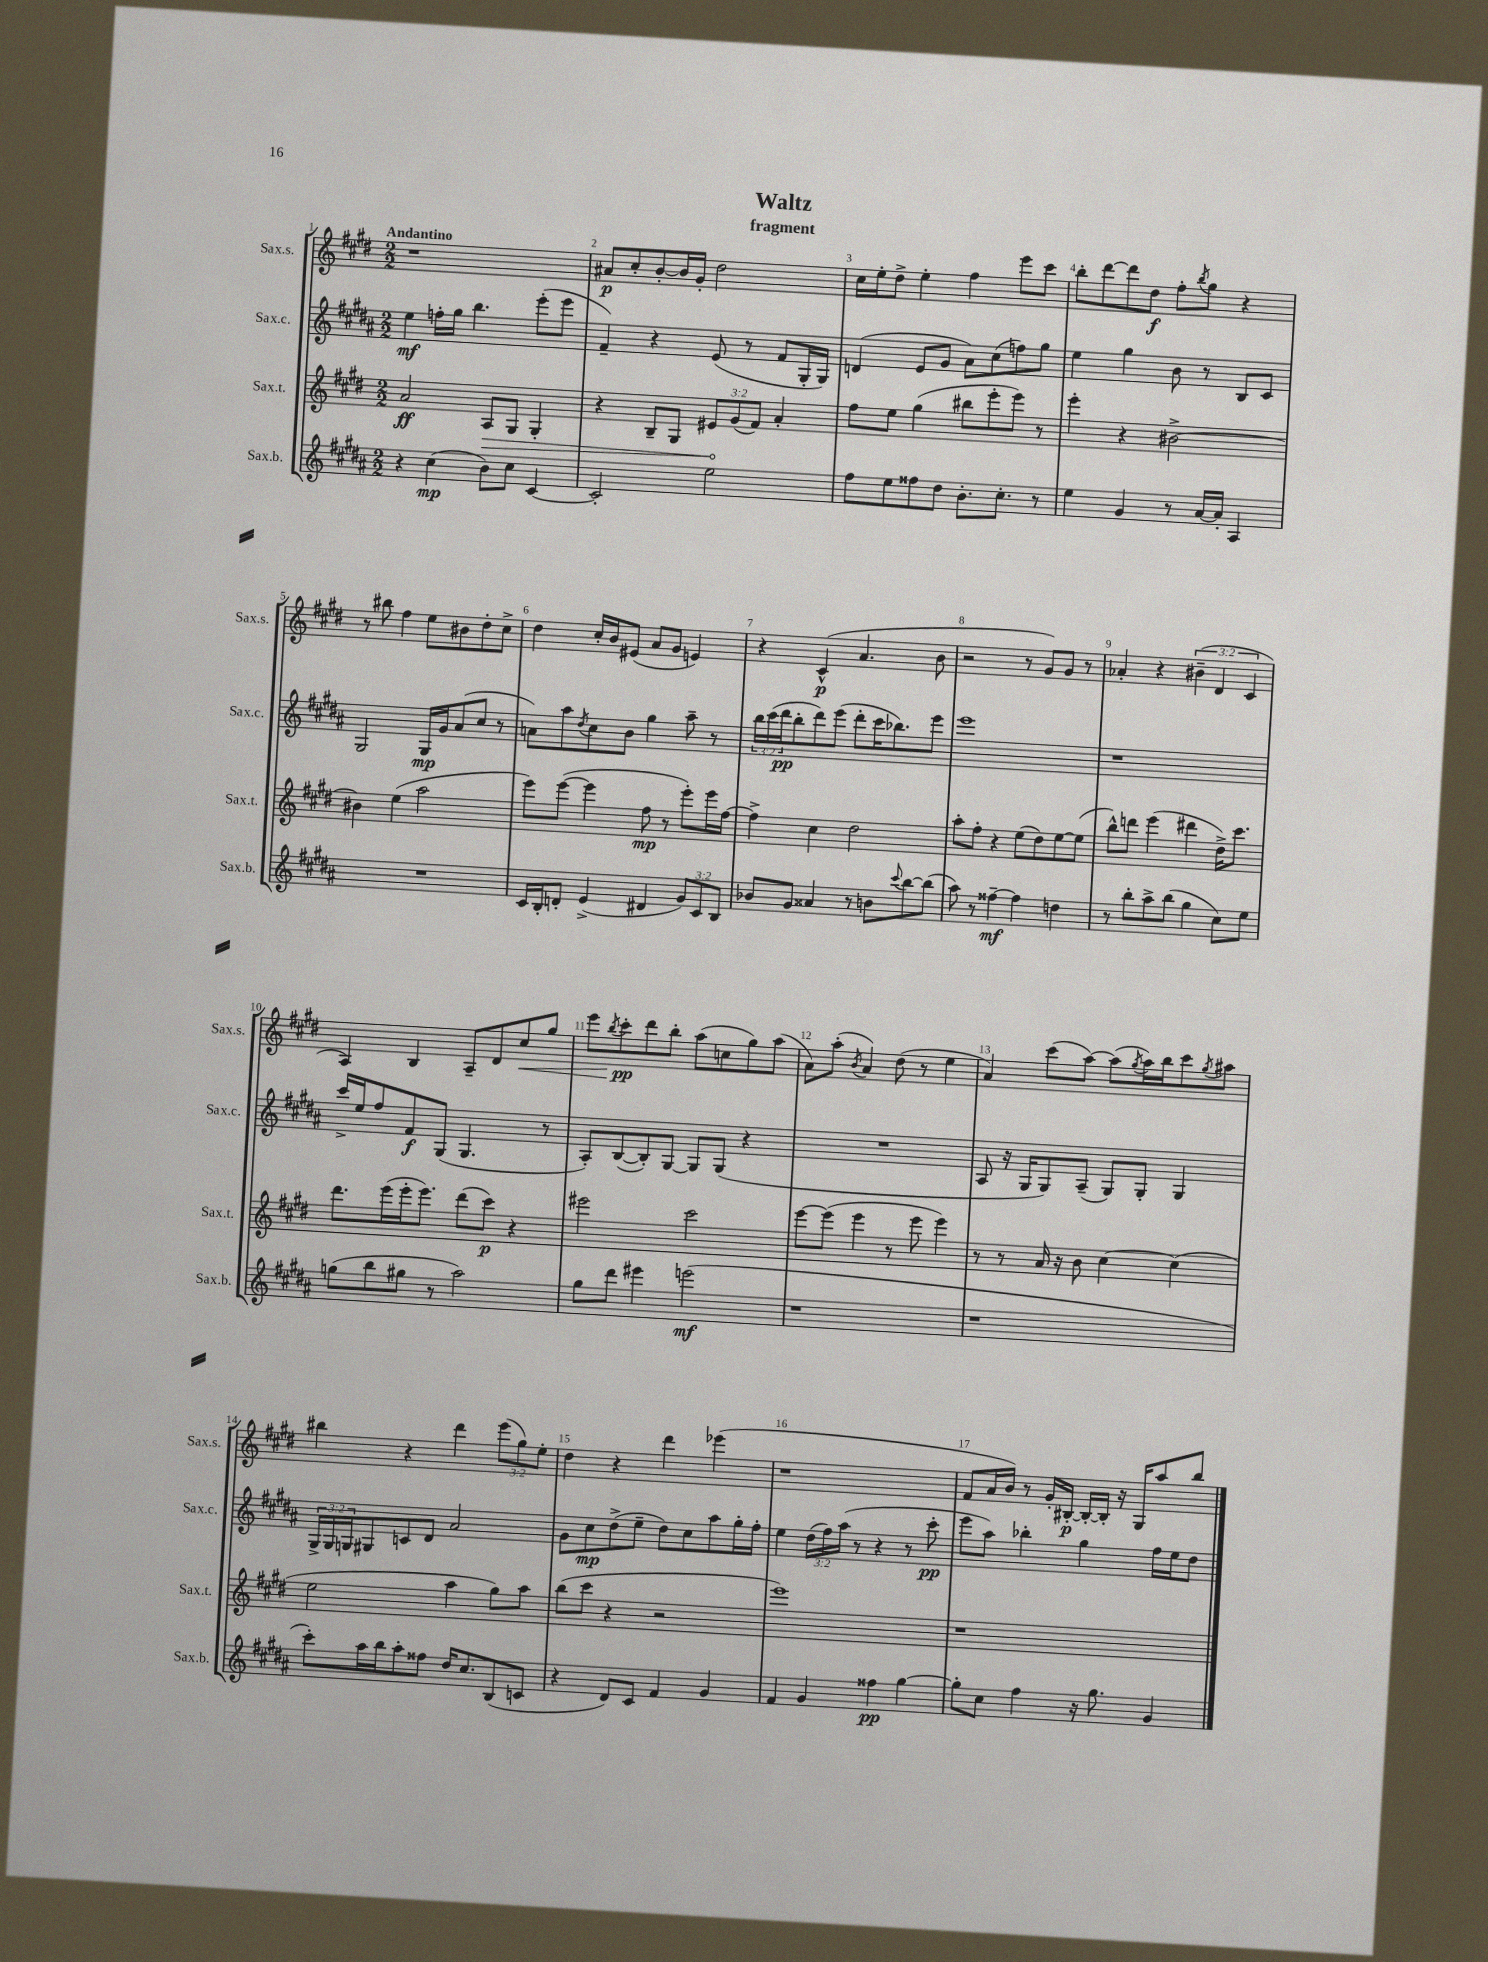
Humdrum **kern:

**kern	**kern	**kern	**kern
*staff4	*staff3	*staff2	*staff1
*clefG2	*clefG2	*clefG2	*clefG2
*k[f#c#g#d#a#]	*k[f#c#g#d#]	*k[f#c#g#d#a#]	*k[f#c#g#d#]
*M2/2	*M2/2	*M2/2	*M2/2
4r	2a/	4ee\	1r
(4cc#\	.	16ff'\LL	.
.	.	16gg#\JJ	.
.	.	4.bb\	.
8b\L)	8A/L	.	.
8cc#\J	8G#/J	.	.
[4c#/	4G#'/	(8eee'\L	.
.	.	8eee\J	.
=	=	=	=
2c#'/]	4r	4f#~/)	8a#/L
.	.	.	8cc#'/
.	8B~/L	4r	[8b'/
.	8G#/J	.	16b/]L
.	.	.	16g#'/JJ
2ee\	12e#/L	(8e/	2dd#\
.	(12g#/	.	.
.	.	8r	.
.	12f#/J)	.	.
.	4a'/	8f#/L	.
.	.	16G#'/L	.
.	.	16G#/JJ)	.
=	=	=	=
8ff#\L	8ff#\L	(4d/	16cc#\LL
.	.	.	16ee'\J
8ee\	8ee\J	.	8dd#^\J
8ff##\	(4gg#\	8e/L	4ee'\
8dd#\J	.	8g#/J	.
8.b'\L	8bb#\L	8a#\L)	4ff#\
.	8eee'\	(8cc#\	.
8.cc#'\J	.	.	.
.	8eee\J)	8ff\)	8eee\L
8r	8r	8gg#\J	8ccc#\J
=	=	=	=
4ee\	4eee'\	4ee\	8bb'\L
.	.	.	[8ddd#\
4g#/	4r	4gg#\	8ddd#\]
.	.	.	8dd#\J
8r	[2b#^\	8b\	8ff#'\L
.	.	.	8qbb/
[16a#/LL	.	8r	8gg#\J
16a#'/]JJ	.	.	.
4A#/	.	8B/L	4r
.	.	8c#/J	.
=	=	=	=
1r	4b#\]	2G#/	8r
.	.	.	8bb#\
.	(4ee\	.	4ff#\
.	2aa\	16G#/LL	8ee\L
.	.	16g#/J	.
.	.	(8a#/	8b#\
.	.	8cc#/J	8dd#'\
.	.	8r	8cc#^\J
=	=	=	=
16c#/LL	8eee\L)	8a\L)	4dd#\
16B'/J	.	.	.
8d'/J	([8eee\J	8aa#\	.
.	.	8qdd#/	.
(4e^/	4eee\]	8cc#\	16cc#'/LL
.	.	.	16b/J
.	.	8b\J	(8e#/J
4d#/	8ff#\	4gg#\	8a/L
.	8r	.	8g#/J
12g#/L)	8eee'\L)	8aa#~\	4e/)
12c#/	.	.	.
.	16eee\L	8r	.
12B/J	.	.	.
.	[16ff#\JJ	.	.
=	=	=	=
8b-/L	4ff#^\]	24bb\LL	4r
.	.	(24ccc#\	.
.	.	24ddd#\J	.
8g#/J	.	8bb'\	.
4a##/	4cc#\	8ddd#\)	(4c#^^/
.	.	(8eee\J	.
8r	2dd#\	8ddd#'\L	4.a/
8b\L	.	16ccc#\K	.
.	.	8.bb-\)	.
8qqccc#/	.	.	.
[8bb\	.	.	.
(8bb\]J	.	8eee\J	8b\
=	=	=	=
8aa#\)	8aa'\L	1eee	2r
8r	8ff#'\J	.	.
[4ff##~\	4r	.	.
4ff##\]	(8ee\L	.	8r
.	8dd#\)	.	8g#/L)
4dd\	[8ee\	.	8g#/J
.	(8ee\]J	.	8r
=	=	=	=
8r	8bb^^\L)	1r	4a-'/
8bb'\L	8ddd\J	.	.
8aa#^\	(4eee\	.	4r
(8bb\J	.	.	.
4gg#\	4ddd#\	.	(6b#~\
.	.	.	6d#/
8cc#\L)	16dd#^\LK)	.	.
.	8.ccc#\J	.	.
.	.	.	6c#/
8ee\J	.	.	.
=	=	=	=
(8gg\L	8.ddd#\L	16ccc#^/LL	4A/)
.	.	16ee/J	.
8bb\	.	8ff#/	.
.	(16eee\L	.	.
8gg#\J	16eee'\J	8f#/	4B/
.	8.eee\J)	.	.
8r	.	(8G#/J	.
2aa#\)	(8ddd#\L	4.G#/	8A~/L
.	8ccc#\J)	.	8d#/
.	4r	.	8cc#/
.	.	8r	8gg#/J
=	=	=	=
8gg#\L	2eee#\	8A#'/L)	8eee\L
.	.	.	8qbb/
8ddd#\J	.	([8B/	8ccc#'\
4eee#\	.	8B'/])	8ddd#\
.	.	[8G#/J	8bb'\J
(2eee\	2ccc#\	8G#/]L	(8aa\L
.	.	(8G#/J	8cc\
.	.	4r	8gg#\)
.	.	.	(8aa\J
=	=	=	=
1r	[8eee\L	1r	8a\L)
.	(8eee\]J	.	(8aa'\J
.	.	.	8qb/
.	4eee\	.	4a/)
.	8r	.	(8dd#\
.	8eee\	.	8r
.	4eee\)	.	4ee\
=	=	=	=
1r	8r	8A#/	4a/)
.	8r	16r	.
.	.	16G#/LK	.
.	16a/	8G#/)	(8ccc#\L
.	16r	.	.
.	8b\	(8A#~/J	[8aa\J)
.	[4cc#\	8G#/L)	(8aa\]L
.	.	.	8qgg#/
.	.	8G#'/J	16aa\L)
.	.	.	16bb\J
.	(4cc#\]	4G#/	8ccc#\
.	.	.	8qgg#/
.	.	.	8aa#\J
=	=	=	=
8ccc#'\L)	2ee\	24G#^/LL	4bb#\
.	.	24G#/	.
.	.	24G/J	.
16aa#\L	.	8G#/	.
16bb\J	.	.	.
8aa#'\	.	8c/	4r
8ff##\J	.	8d#/J	.
16dd#/LK	4aa\	2a#/	4ddd#\
8.cc#/	.	.	.
(8B/	8gg#\L)	.	(12eee\L
.	.	.	12gg#\)
8c/J	8aa\J	.	.
.	.	.	12ee'\J
=	=	=	=
4r	(8bb\L	8g#\L	4dd#\
.	8ccc#\J	8cc#\	.
8d#/L)	4r	(8dd#^\	4r
8c#/J	.	8ee~\J	.
4f#/	2r	8dd#\L)	4ddd#\
.	.	8cc#\	.
4g#/	.	8aa#\	(4eee-\
.	.	16gg#'\L	.
.	.	16ff#'\JJ	.
=	=	=	=
4f#/	1eee)	4ee\	1r
4g#/	.	(24dd#\LL	.
.	.	24ff#\)	.
.	.	(24aa#\JJ	.
.	.	8r	.
4ff##\	.	4r	.
[4gg#\	.	8r	.
.	.	8ccc#'\	.
=	=	=	=
8gg#'\]L	1r	8eee\L	8f#/L
8cc#\J	.	8aa#\J)	16a/L
.	.	.	16b/JJ)
4ff#\	.	4bb-'\	8r
.	.	.	16g#'/LL
.	.	.	[16B#'/JJ
16r	.	4gg#\	16B#'/_LL
8.gg#\	.	.	16B#'/]JJ
.	.	.	16r
.	.	.	16G#/LK
4g#/	.	16ff#\LL	8aa/
.	.	16ee\J	.
.	.	8dd#\J	8bb/J
==	==	==	==
*-	*-	*-	*-
